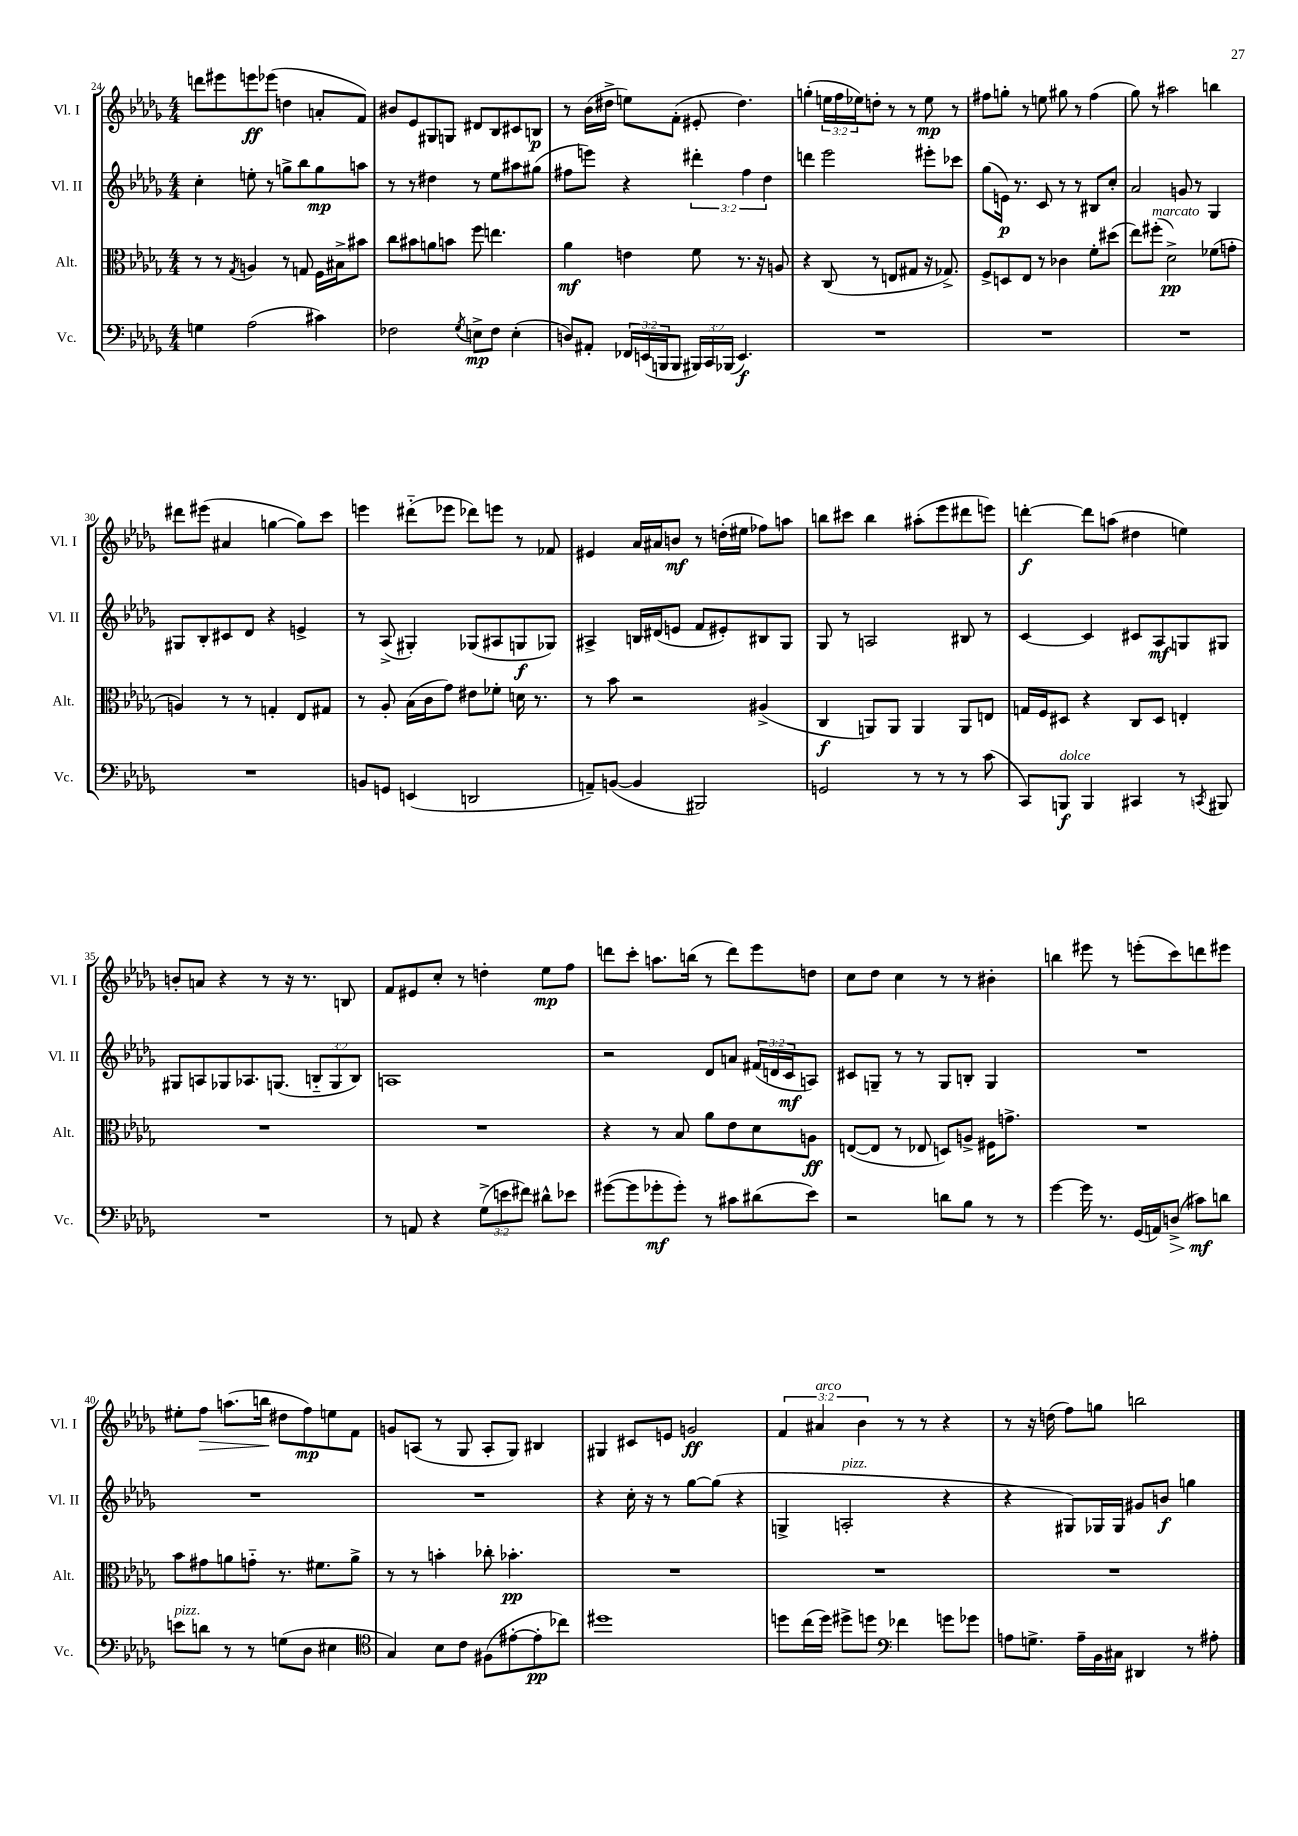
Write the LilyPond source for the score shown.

<<
\new StaffGroup <<
\new Staff = "s0" \with { instrumentName = "Vl. I" shortInstrumentName = "Vl. I" } {
    \clef treble \key des \major \numericTimeSignature \time 4/4 \override Staff.TupletNumber.text = #tuplet-number::calc-fraction-text
    d'''8 eis'''8 e'''8\ff ees'''8( d''4 a'8-. f'8) |
    bis'8 ees'8 gis8 g8 dis'8 bes8 cis'8 b8\p |
    r8 bes'16( dis''16-> e''8) f'8-.( eis'8-. dis''4.) |
    g''4-.( \tuplet 3/2 { e''16 f''16 ees''16) } d''8-. r8 r8 ees''8\mp r8 |
    fis''8 g''8-. r8 e''8 gis''8 r8 fis''4( |
    ges''8) r8 ais''2 b''4 |
    dis'''8 eis'''8( ais'4 g''4~ g''8) c'''8 |
    e'''4 dis'''8-_( ees'''8 des'''8) e'''8 r8 fes'8 |
    eis'4 aes'16 ais'16 b'8\mf r8 d''16-.( eis''16 fes''8) a''8 |
    b''8 cis'''8 b''4 ais''8-.( ees'''8 dis'''8 e'''8) |
    d'''4~-.\f d'''8 a''8( dis''4 e''4) |
    b'8-. a'8 r4 r8 r16 r8. b8 |
    f'8 eis'8 c''8-. r8 d''4-. ees''8\mp f''8 |
    d'''8 c'''8-. a''8. b''16( r8 d'''8) ees'''8 d''8 |
    c''8 des''8 c''4 r8 r8 bis'4-. |
    b''4 eis'''8 r8 e'''8-.( c'''8) d'''8 eis'''8 |
    eis''8-. f''8\> a''8.( b''16\! dis''8 f''8\mp) e''8 f'8 |
    g'8 a8( r8 ges8 a8-. ges8) bis4 |
    gis4 cis'8 e'8 g'2\ff |
    \tuplet 3/2 { f'4 ais'4^\markup { \italic "arco" } bes'4 } r8 r8 r4 |
    r8 r16 d''16( f''8) g''8 b''2 \bar "|." |
}
\new Staff = "s1" \with { instrumentName = "Vl. II" shortInstrumentName = "Vl. II" } {
    \clef treble \key des \major \numericTimeSignature \time 4/4 \override Staff.TupletNumber.text = #tuplet-number::calc-fraction-text
    c''4-. e''8-. r8 g''8-> bes''8 g''8\mp a''8 |
    r8 r8 dis''4 r8 ees''8 ais''8 gis''8( |
    fis''8 e'''8) r4 \tuplet 3/2 { dis'''4-. fis''4 des''4 } |
    d'''4 ees'''2 eis'''8-. ces'''8 |
    ges''8( e'16\p) r8. c'8 r8 r8 bis8 c''8-. |
    aes'2 g'8 r8 ges4 |
    gis8 bes8-. cis'8 des'8 r4 e'4-> |
    r8 aes8->( gis4-.) ges8( ais8 g8\f ges8) |
    ais4-> b16 dis'16( e'8 f'8 eis'8-.) bis8 ges8 |
    ges8 r8 a2 bis8 r8 |
    c'4~ c'4 cis'8 aes8\mf g8 gis8 |
    gis8 a8 ges8 aes8. g8.( \tuplet 3/2 { b8-_ g8 b8) } |
    a1 |
    r2 des'8 a'8 \tuplet 3/2 { fis'16( d'16 c'16\mf } a8) |
    cis'8 g8-- r8 r8 g8 b8-. g4 |
    R1 |
    R1 |
    R1 |
    r4 c''16-. r16 r8 ges''8~ ges''8( r4 |
    g4-> a2-.^\markup { \italic "pizz." } r4 |
    r4 gis8) ges16 ges16 gis'8 b'8\f g''4 \bar "|." |
}
\new Staff = "s2" \with { instrumentName = "Alt." shortInstrumentName = "Alt." } {
    \clef alto \key des \major \numericTimeSignature \time 4/4
    r8 r8 \acciaccatura { ges8 } a4 r8 g8 f16 bis16-> bis'8 |
    c''8 bis'8 a'8 b'8 f''8 e''4. |
    aes'4\mf e'4 f'8 r8. r16 a8 |
    r4 c8( r8 e8 gis8 r16 ges8.->) |
    f8-> d8 ees8 r8 ces'4 f'8-. dis''8( |
    ees''8) fis''8-.^\markup { \italic "marcato" }( des'2->\pp) fes'8( g'8-. |
    a4) r8 r8 g4-. ees8 gis8 |
    r8 aes8-. bes16( c'16 ges'8) eis'8 fes'8-. d'16 r8. |
    r8 bes'8 r2 ais4->( |
    c4\f a,8) a,8 a,4 a,8 e8 |
    g16 f16 dis8 r4 c8 dis8 e4-. |
    R1 |
    R1 |
    r4 r8 bes8 aes'8 ees'8 des'8 a8\ff |
    e8~( e8 r8 ees8 d8) a8-> fis16 g'8.-> |
    R1 |
    bes'8 gis'8 a'8 g'8-_ r8. fis'8. a'8-> |
    r8 r8 b'4-. ces''8-. bes'4.-.\pp |
    R1 |
    R1 |
    R1 \bar "|." |
}
\new Staff = "s3" \with { instrumentName = "Vc." shortInstrumentName = "Vc." } {
    \clef bass \key des \major \numericTimeSignature \time 4/4 \override Staff.TupletNumber.text = #tuplet-number::calc-fraction-text
    g4 aes2( cis'4) |
    fes2 \acciaccatura { ges8 } e8->\mp fes8 e4-.( |
    d8) ais,8-. \tuplet 3/2 { fes,16 e,16( b,,16 } b,,8 \tuplet 3/2 { bis,,16) c,16 bes,,16( } e,4.\f) |
    R1 |
    R1 |
    R1 |
    R1 |
    b,8 g,8 e,4( d,2 |
    a,8--) b,8~( b,4 bis,,2) |
    g,2 r8 r8 r8 c'8( |
    c,8) b,,8\f^\markup { \italic "dolce" } b,,4 cis,4 r8 \acciaccatura { c,8 } bis,,8 |
    R1 |
    r8 a,8 r4 \tuplet 3/2 { ges8->( e'8 fis'8) } dis'8-^ ees'8 |
    gis'8~( gis'8 ges'8-.\mf ges'8-.) r8 cis'8 dis'8( ees'8) |
    r2 d'8 bes8 r8 r8 |
    ges'4~ ges'16 r8. ges,16( a,16) d8->\>( cis'8\mf\!) d'8 |
    e'8^\markup { \italic "pizz." } d'8 r8 r8 g8( des8 eis4 |
    \clef tenor ges4) bes8 c'8 fis8( eis'8~-. eis'8-.\pp ces''8) |
    dis''1 |
    d''8 c''16( d''16) dis''8-> d''8 \clef bass fes'4 g'8 ges'8 |
    a8 g8.-> a16-- bes,16 cis16 dis,4 r8 ais8-. \bar "|." |
}
>>
>>
\layout { \context { \Score currentBarNumber = #24 } }
